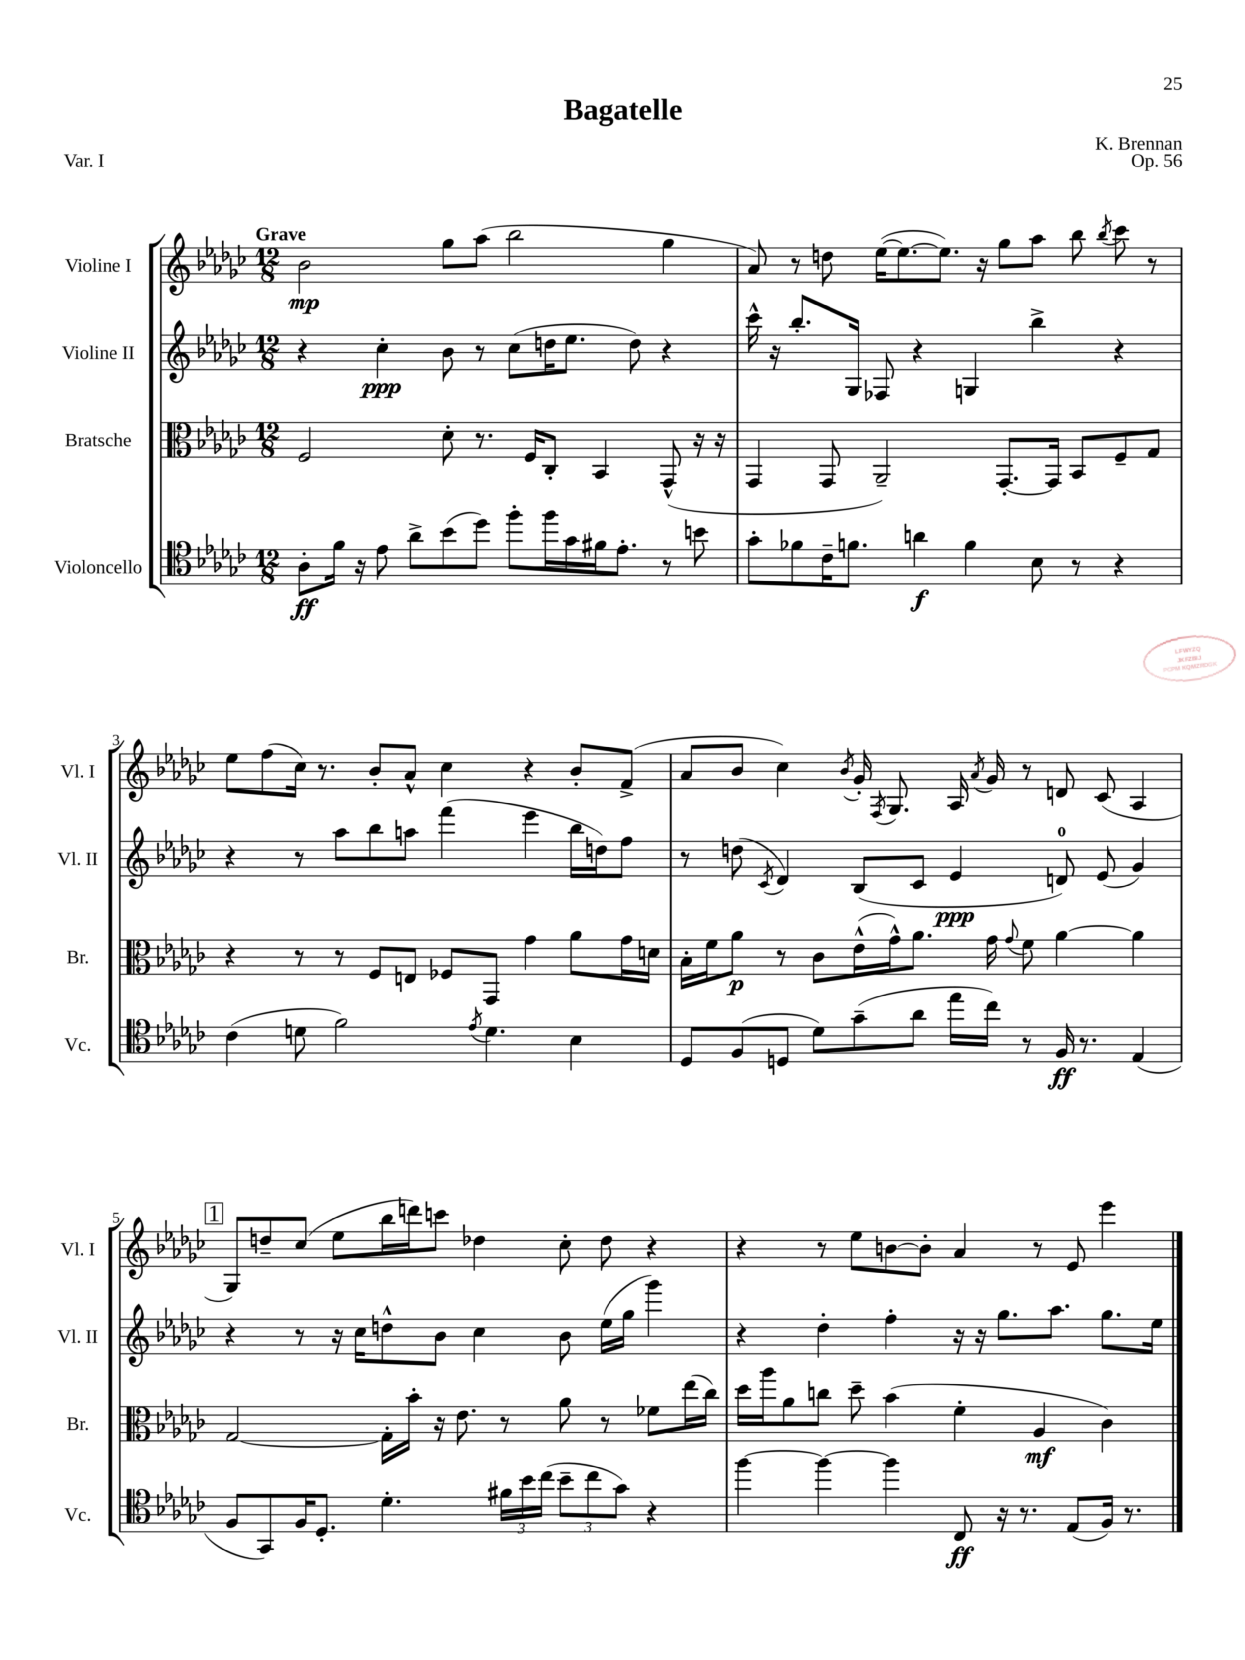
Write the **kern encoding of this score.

**kern	**kern	**kern	**kern
*staff4	*staff3	*staff2	*staff1
*clefC4	*clefC3	*clefG2	*clefG2
*k[b-e-a-d-g-c-]	*k[b-e-a-d-g-c-]	*k[b-e-a-d-g-c-]	*k[b-e-a-d-g-c-]
*M12/8	*M12/8	*M12/8	*M12/8
8A-'\L	2F/	4r	2b-\
16f\Jk	.	.	.
16r	.	.	.
8e-\	.	4cc-'\	.
8a-^\L	.	.	.
(8b-\	8d-'\	8b-\	8gg-\L
8dd-\J)	8.r	8r	(8aa-\J
8ff'\L	.	(8cc-\L	2bb-\
.	16F/LK	.	.
16ff\L	8C-'/J	16dd\K	.
16g-\	.	8.ee-\J	.
16f#\J	4BB-/	.	.
8.e-'\J	.	.	.
.	.	8dd\)	.
8r	(8GG-^^/	4r	4gg-\
8b\	16r	.	.
.	16r	.	.
=	=	=	=
8g-'\L	4GG-/	16ccc-^^\	8a-/)
.	.	16r	.
8f-\	.	8.bb-'/L	8r
16c-~\K	8GG-/	.	8dd\
8.f\J	.	16G-/Jk	.
.	2AA-~/)	8F-/	([16ee-\LK
.	.	.	8.ee-\_
4a\	.	4r	.
.	.	.	8.ee-\]J)
4f\	.	4G/	.
.	.	.	16r
.	[8.GG-'/L	.	8gg-\L
8B-\	.	4bb-^\	8aa-\J
.	16GG-/]Jk	.	.
8r	8BB-/L	.	8bb-\
.	.	.	8qbb-/
4r	8F~/	4r	8ccc-\
.	8G-/J	.	8r
=	=	=	=
(4c-\	4r	4r	8ee-\L
.	.	.	(8ff\
8d\	8r	8r	16cc-\Jk)
.	.	.	8.r
2f\)	8r	8aa-\L	.
.	8F/L	8bb-\	8b-'/L
.	8E/J	8aa\J	8a-^^/J
.	8F-/L	(4fff\	4cc-\
8qe-/	.	.	.
4.d\	8GG-/J	.	.
.	4g-\	4eee-\	4r
4B-\	8a-\L	16bb-\LL	8b-'/L
.	.	16dd\J)	.
.	16g-\L	8ff\J	(8f^/J
.	16d\JJ	.	.
=	=	=	=
8D-/L	16B-'\LL	8r	8a-/L
.	16f\J	.	.
(8F/	8a-\J	(8dd\	8b-/J
.	.	8qc-/	.
8D/J	8r	4d-/)	4cc-\)
8d-\L)	8c-\L	.	.
.	.	.	8qb-/
(8g-~\	(16e-^^\L	(8B-/L	16g-'/
.	.	.	8qF/
.	16g-^^\J)	.	8.G-/
8a-\J	8.a-\J	8c-/J	.
16ee-\LL	.	4e-/	16A-/
.	.	.	8qa-/
16cc-\JJ)	16g-\	.	16g-/
.	8qqg-/	.	.
8r	8f\	.	8r
16F/	[4a-\	8d/)	8d/
8.r	.	.	.
.	.	(8e-/	(8c-/
(4E-/	4a-\]	4g-/)	4A-/
=	=	=	=
8F/L	[2G-/	4r	8G-/L)
8GG-/)	.	.	8dd~/
16F/K	.	8r	(8cc-/J
8.D-'/J	.	.	.
.	.	16r	8ee-\L
.	.	16cc-\LK	.
4.d-'\	16G-'\]LL	8dd^^\	16bb-\L
.	16b-'\JJ	.	16ddd\J)
.	16r	8b-\J	8ccc\J
.	8.e-\	.	.
.	.	4cc-\	4dd-\
24f#\LL	8r	.	.
24b-\	.	.	.
(24cc-\JJ	.	.	.
12b-~\L	8a-\	8b-\	8cc-'\
12cc-\	.	.	.
.	8r	(16ee-\LL	8dd-\
12g-\J)	.	.	.
.	.	16gg-\JJ	.
4r	8f-\L	4ggg-\)	4r
.	(16ee-\L	.	.
.	16cc-\JJ)	.	.
=	=	=	=
[4ff\	16dd-\LL	4r	4r
.	16aa-\J	.	.
.	8a-\	.	.
4ff\_	8cc\J	4dd-'\	8r
.	8dd-~\	.	8ee-\L
4ff\]	(4b-\	4ff'\	[8b\
.	.	.	8b'\]J
8C-/	4f'\	16r	4a-/
.	.	16r	.
16r	.	8.gg-\L	.
8.r	.	.	.
.	4A-/	.	8r
.	.	8.aa-\J	.
(8E-/L	.	.	8e-/
16F/Jk)	4c-\)	8.gg-\L	4eee-\
8.r	.	.	.
.	.	16ee-\Jk	.
==	==	==	==
*-	*-	*-	*-
